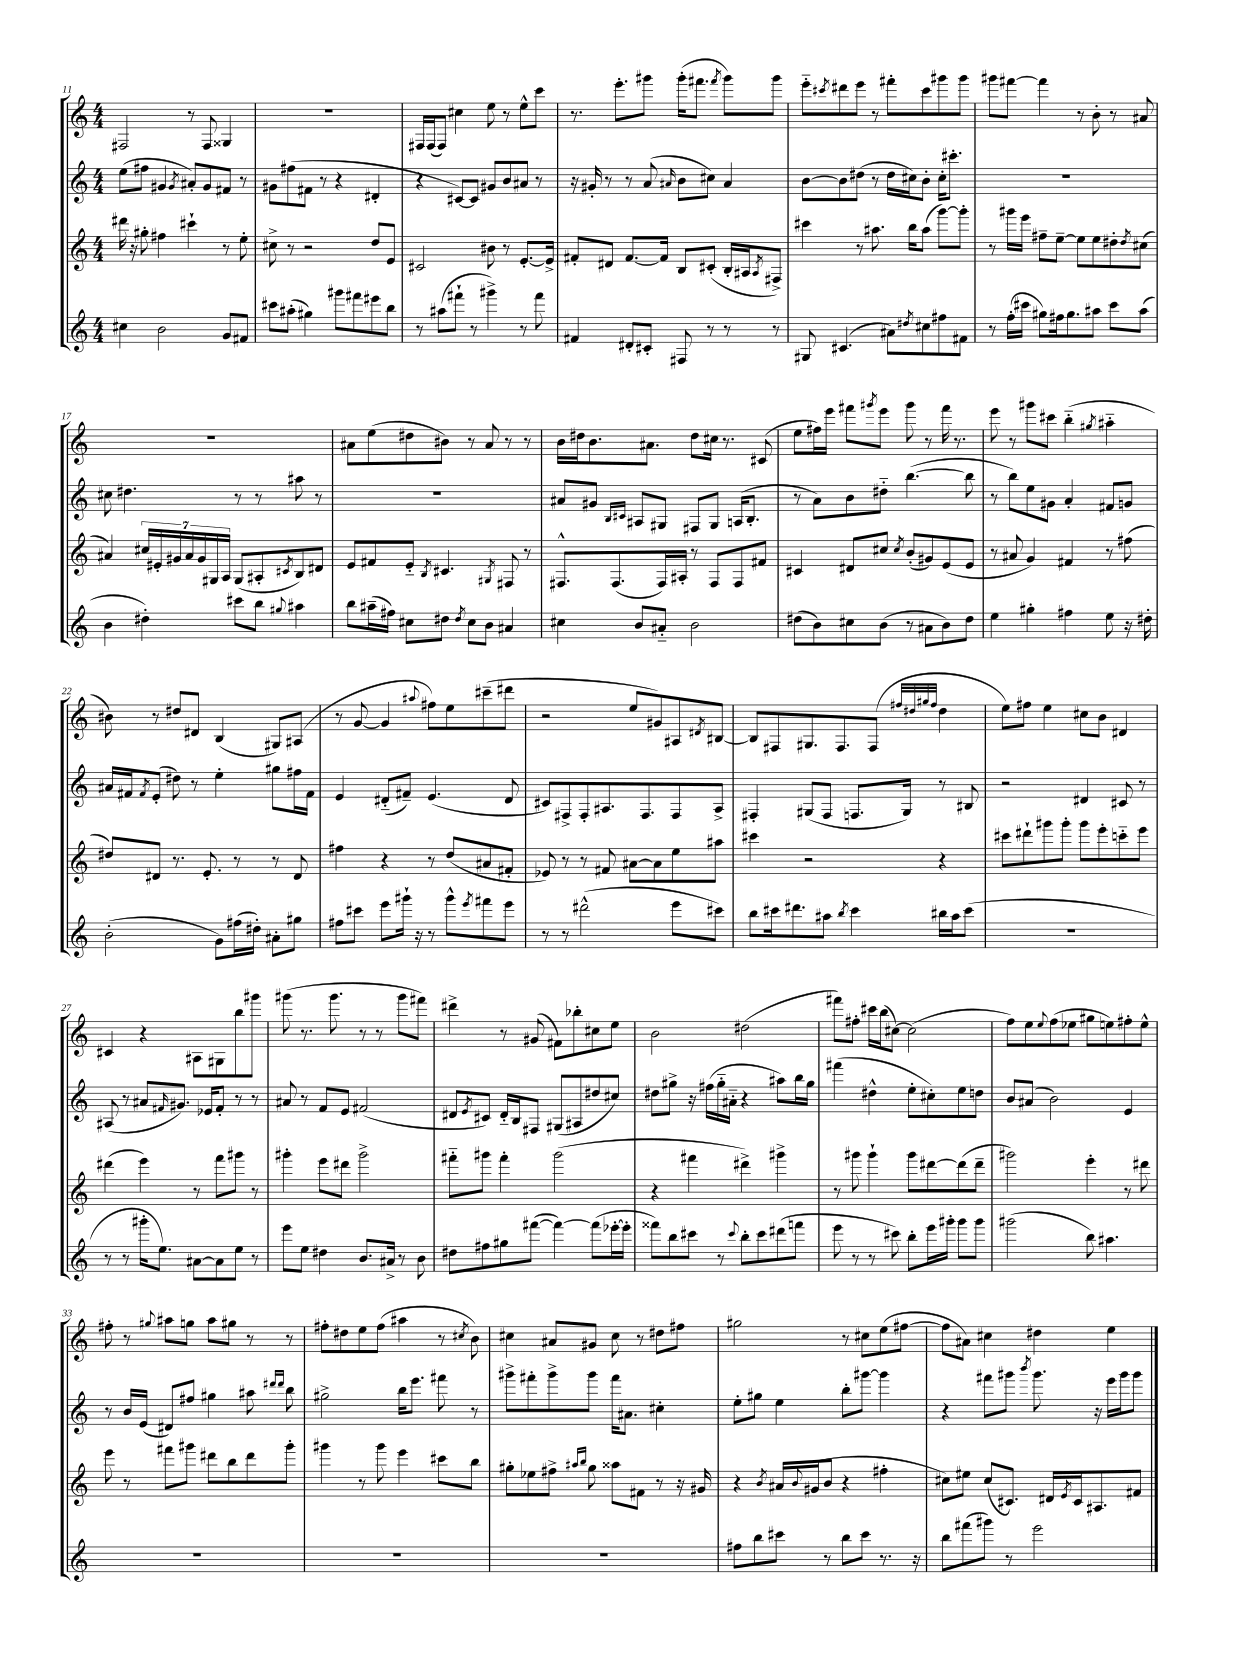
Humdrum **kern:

**kern	**kern	**kern	**kern
*staff4	*staff3	*staff2	*staff1
*clefG2	*clefG2	*clefG2	*clefG2
*k[]	*k[]	*k[]	*k[]
*M4/4	*M4/4	*M4/4	*M4/4
4cc#	16ddd#	(8ee	2F#
.	16r	.	.
.	8gg#'	8ff#	.
2b	4ff#	4g#	.
.	.	8qg#	.
.	4ccc#`	8a#')	8r
.	.	8g#	8F#
8g	8r	8f#	4G##
8f#	8ee'	8r	.
=	=	=	=
8ccc#	8cc#^	8g#	1r
(8aa#'	8r	(8ff#	.
4gg#)	2r	8f#	.
.	.	8r	.
8ggg#	.	4r	.
8fff#	.	.	.
8eee#	8dd	4d#'	.
8bb	8e	.	.
=	=	=	=
8r	2c#	4r	16F#
.	.	.	(16F#
(8aa#	.	.	8F#)
8fff#`	.	[8c#)	4cc#
8r	.	8c#]	.
4ggg#^)	8b#	8g#	8ee
.	8r	8b	8r
8r	[8.e'	8a#	8ee^^
8fff#	.	8r	8ccc
.	16e^]	.	.
=	=	=	=
4f#	8f#'	16r	8.r
.	.	16g#'	.
.	8d#	8r	.
.	.	.	8.eee'
8d#'	[8.f#	8r	.
8c#'	.	(8a	8ggg#
.	16f#]	.	.
.	.	16qqa#	.
8F#	8B	8b	(16ggg#'
.	.	.	8.fff#
8r	(8c#'	8cc#)	.
.	.	.	8qfff#
8r	16B'	4a#	8ggg#)
.	16A#	.	.
.	8qA#	.	.
8r	8F#^)	.	8ggg#
=	=	=	=
8G#	4ccc#	[8b	8eee'~
.	.	.	8qccc#
(4.c#	.	8b]	8ddd#
.	8r	(8dd#	8eee
.	8.aa#	8r	8r
8a#)	.	16dd#	8fff#'
.	16bb	16cc#)	.
8qdd#	.	.	.
8cc#	(8aa#	8b'	8ccc#
8ff#	[8ggg)	16cc#'	8ggg#
.	.	8.ccc#'	.
8f#	8ggg']	.	8ggg#
=	=	=	=
8r	8r	1r	8ggg#
(16ff'	16ggg#	.	[8fff#
16ccc#	16eee	.	.
8gg#)	8ff#~	.	4fff#]
16ff#	[8ee~	.	.
8.gg#	.	.	.
.	8ee]	.	8r
8aa#	8ee	.	8b'
8ccc#	8dd#'	.	8r
.	8qdd#	.	.
(8aa#	(8cc#	.	8a#
=	=	=	=
4b	4a#)	8cc#	1r
.	.	4.dd#	.
4dd#')	28cc#	.	.
.	28e#'	.	.
.	28g#	.	.
.	28a#	.	.
.	28g#	.	.
.	28G#	.	.
.	28A	.	.
8ccc#	(8G#	8r	.
8bb	8A#'	8r	.
8qqgg#	8qc#	.	.
4aa#	8B)	8aa#	.
.	8d#	8r	.
=	=	=	=
8bb	8e	1r	8a#
(16aa#~	8f#	.	(8ee
16ff#)	.	.	.
8cc#	8e'~	.	8dd#
.	8qB	.	.
8dd#	4.c#	.	8b#)
8qdd#	.	.	.
8cc#	.	.	8r
8b	.	.	8a#
.	8qG#	.	.
4a#	8F#	.	8r
.	8r	.	8r
=	=	=	=
4cc#	8.F#^^	8a#	16b
.	.	.	16dd#
.	.	8g#	8.b
.	(8.F#	.	.
.	.	16qqB	.
.	.	16qqc#	.
8b	.	8A#	.
.	.	.	8.a#
8a#'~	16F#)	8G#	.
.	16A#'	.	.
2b	8r	8F#	8dd#
.	8F#	8G#	16cc#
.	.	.	8.r
.	8F#	(16A	.
.	.	8.B'	.
.	8f#	.	(8c#
=	=	=	=
(8dd#	4c#	8r	8ee
8b)	.	8a)	16ff#)
.	.	.	16eee
8cc#	8d#	8b	8fff#
.	.	.	8qggg#
(8b	8cc#	8dd#'~	8eee
.	8qcc#	.	.
8r	(8b'	([4.bb	8ggg#
8a#	8g#)	.	8r
8b)	(8e	.	16fff#
.	.	.	8.r
8dd#	8e	8bb]	.
=	=	=	=
4ee	8r	8r	8eee
.	8a#	8bb)	8r
4gg#'	4g)	8ee	8ggg#
.	.	8g#	8ccc#
4ff#	4f#	4a'	(4bb'~
.	.	.	8qgg#
8ee	8r	8f#	4aa#'~
16r	(8ff#	8g	.
16dd#'	.	.	.
=	=	=	=
(2b'	8dd#)	16a#	8b#)
.	.	16f#	.
.	.	8qf#	.
.	8d#	(8e'	8r
.	8.r	8dd#)	8dd#
.	.	8r	8d#
.	8.e'	.	.
8g)	.	4ee'	(4B
(16ff#	8r	.	.
16dd#')	.	.	.
8a#'	8r	8gg#	8G#)
8gg#	8d#	16ff#	(8A#
.	.	16f#	.
=	=	=	=
8ff#	4ff#	4e	8r
8ccc#	.	.	[8g
8eee	4r	(8d#'~	4g]
16ggg#`	.	8f#~)	.
16r	.	.	.
.	.	.	8qqaa#
8r	8r	(4.e	8ff#)
8ggg#^^	(8dd	.	8ee
8qeee	.	.	.
8fff#	8a#	.	(8ccc#~
8eee	8f#'	8d#	8ddd#
=	=	=	=
8r	8e-)	8c#)	2r
8r	8r	8F#^	.
(2ddd#^^	8r	8F#'	.
.	8f#	8.A#	.
.	[8a#	.	8ee
.	.	8.F#	.
.	8a#]	.	8g#)
8eee	8ee	8F#	8A#
.	.	.	8qd#
8ccc#)	8aa#	8A#^	[8B#
=	=	=	=
8bb	4ccc#	4F#'	8B#]
16ccc#	.	.	8F#
8.ddd#	.	.	.
.	2r	(8G#	8.G#
8aa#	.	8F#	.
.	.	.	8.F#
8qbb	.	.	.
4ccc#	.	8.F	.
.	.	.	(8F#
.	.	16G#)	.
.	.	.	32qqff#
.	.	.	32qqdd#
.	.	.	32qqgg#
.	.	.	32qqff#
16bb#	4r	8r	4dd#
16aa#	.	.	.
(8ccc#	.	8B#	.
=	=	=	=
1r	8ccc#	2r	8ee)
.	8ddd#`	.	8ff#
.	8ggg#	.	4ee
.	8ggg#'	.	.
.	8ggg#	4d#	8cc#
.	8eee'	.	8b
.	8ccc'~	8c#	4d#
.	8eee	8r	.
=	=	=	=
8r	(4ddd#	(8A#	4c#
8r	.	8r	.
16ggg#'	4eee)	8a#	4r
8.ee)	.	.	.
.	.	16qqf#	.
.	.	8.g#)	.
[8a#	8r	.	8A#
.	.	16e-	.
8a#]	8fff	8f#'	8G#
8ee	8ggg#	8r	8bb
8r	8r	8r	8ggg#
=	=	=	=
8eee	4ggg#'	8a#	(8ggg#
8ee	.	8r	8.r
4dd#	8eee	8f	.
.	.	.	8.ggg#
.	8ddd#	8e	.
8.b	2ggg#^	(2f#	8r
.	.	.	8r
16a#^	.	.	.
8r	.	.	8ggg#
8b	.	.	8fff#)
=	=	=	=
8dd#	8fff#'~	8d#	4ddd#^
.	.	8qe	.
8ff#	8ggg#	8c#)	.
8gg#	4fff#'	16d#'~	8r
.	.	16B	.
([8fff#	.	8F#	(8g#
4fff#_)	(2ggg#	(8G#	8f#)
.	.	8A#	8bb-'
(8fff#]	.	8dd#	8cc#
[16eee-'	.	8cc#)	8ee
16eee-']	.	.	.
=	=	=	=
8fff##)	4r	8dd#	2b
8bb	.	8gg#^	.
8ccc#	4fff#	16r	.
.	.	(16ff#	.
8r	.	16gg#'~	.
.	.	16a#'~	.
8qqccc#	.	.	.
8bb'	4ddd#^)	4r	(2dd#
8ccc#	.	.	.
(8ddd#	4ggg#^	8aa#)	.
8fff	.	16bb	.
.	.	16gg#	.
=	=	=	=
8eee	8r	(4fff#	8fff#)
8r	8ggg#	.	8ff#'
8r	4ggg#`	4dd#^^	16ccc#
.	.	.	(16bb
8ccc#)	.	.	[8cc#)
8bb'	8ggg#	8ee'	(2cc#]
16eee	[8ddd#	8cc#')	.
16ggg#'	.	.	.
8ggg#	(8ddd#]	8ee	.
8ggg#	8ddd#~	8dd	.
=	=	=	=
(2ggg#	2ggg#)	8b	8ff)
.	.	(8a#	8ee
.	.	.	8qqee
.	.	2b)	(8ff
.	.	.	8ee-
8bb)	4eee'	.	8gg#
4.aa#	.	.	8ee)
.	8r	4e	8ff#'
.	8ddd#	.	8ee^^
=	=	=	=
1r	8eee	8r	8ff#'
.	8r	16b	8r
.	.	(16e	.
.	.	.	8qqgg#
.	8fff#	8d#)	8aa#
.	8ggg#	8ff#	8gg
.	8ddd#	4gg#	8aa#
.	8bb	.	8gg#
.	8ddd#	8aa#	8r
.	.	16qqddd#	.
.	.	16qqddd#	.
.	8ggg#'	8bb	8r
=	=	=	=
1r	4ggg#	2gg#^	8ff#'
.	.	.	8dd#
.	8r	.	8ee
.	8ggg#	.	(8ff#
.	4eee	16bb	4aa#
.	.	8.eee	.
.	8ccc#	8fff#	8r
.	.	.	8qcc#
.	8bb	8r	8b)
=	=	=	=
1r	8gg#'	8ggg#^	4cc#
.	8ee-	8fff#'	.
.	8ff#^	8ggg#^	8a#
.	16qqaa#	.	.
.	16qqbb	.	.
.	8gg#	8ggg#	8g#
.	8aa##	16fff#	8cc#
.	.	8.a#	.
.	8f#	.	8r
.	8r	4cc#'	8dd#
.	16r	.	8ff#
.	16g#	.	.
=	=	=	=
8ff#	4r	8ee'	2gg#
8bb	.	8gg#	.
.	8qb	.	.
8ccc#	16a#	4ee	.
.	8qqb	.	.
.	(16g#	.	.
8r	8b	.	.
8bb	4r	8bb'	8r
8ccc#	.	[8ggg#	8cc#
8.r	4ff#'	4ggg#]	(8ee
.	.	.	[8ff#
16r	.	.	.
=	=	=	=
8bb	8cc#)	4r	8ff#]
(8fff#	8ee#	.	8a#)
8ggg#)	(8cc#	8fff#	4cc#
8r	8.c#)	8ggg#	.
.	.	8qbbb	.
2eee	.	8.ggg#	4dd#
.	16d#	.	.
.	8qe	.	.
.	16c#	.	.
.	8.A#	16r	.
.	.	16eee	4ee
.	.	16ggg#	.
.	8f#	8ggg#	.
==	==	==	==
*-	*-	*-	*-
